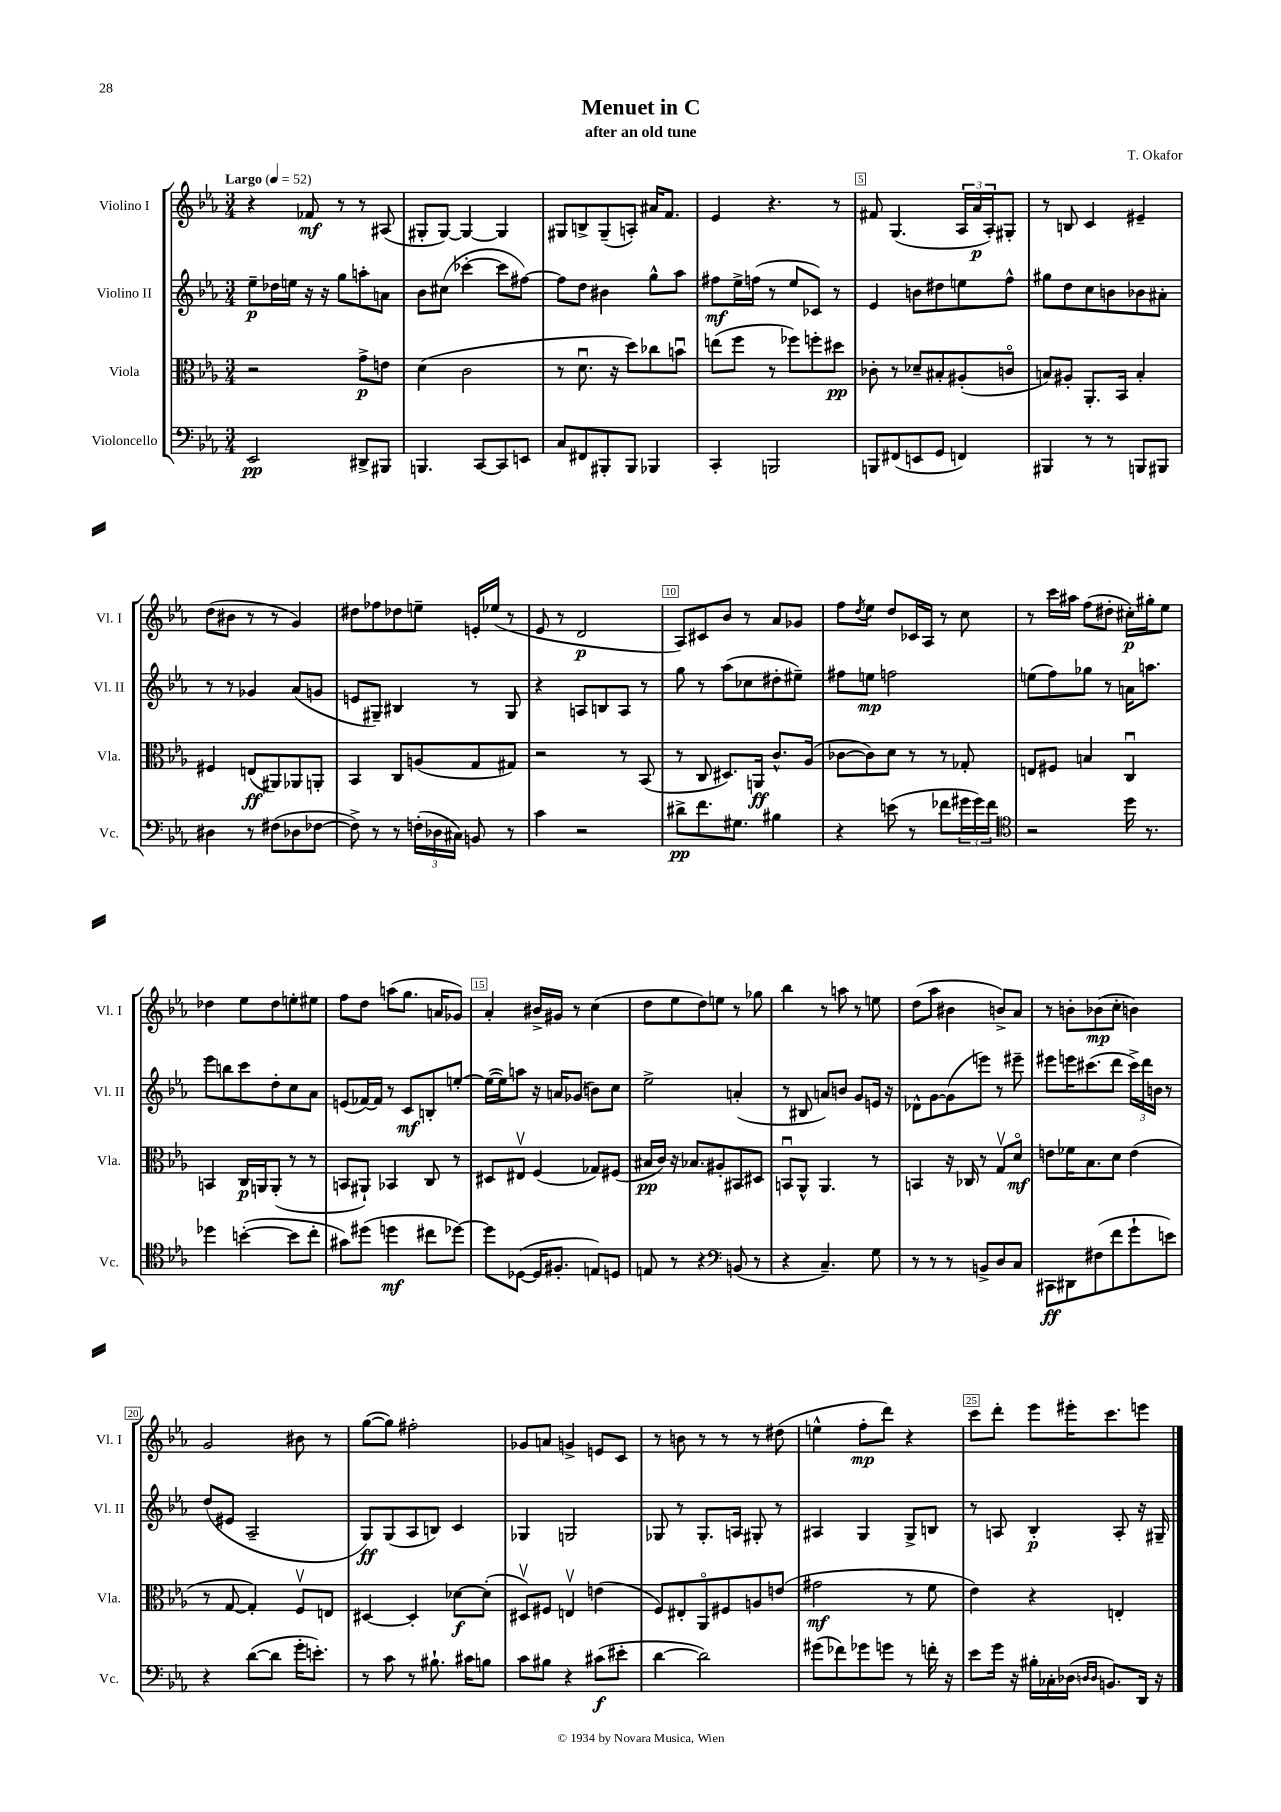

**kern	**dynam	**kern	**dynam	**kern	**dynam	**kern	**dynam
*part4	*part4	*part3	*part3	*part2	*part2	*part1	*part1
*staff4	*staff4	*staff3	*staff3	*staff2	*staff2	*staff1	*staff1
*I"Violoncello	*	*I"Viola	*	*I"Violino II	*	*I"Violino I	*
*I'Vc.	*	*I'Vla.	*	*I'Vl. II	*	*I'Vl. I	*
*clefF4	*	*clefC3	*	*clefG2	*	*clefG2	*
*k[b-e-a-]	*	*k[b-e-a-]	*	*k[b-e-a-]	*	*k[b-e-a-]	*
*M3/4	*	*M3/4	*	*M3/4	*	*M3/4	*
*MM52	*	*MM52	*	*MM52	*	*MM52	*
=1	=1	=1	=1	=1	=1	=1	=1
!	!	!	!	!	!	!LO:TX:a:B:t=Largo	!
2EE-/	pp	2r	.	8ee-~\L	p	4r	.
.	.	.	.	16dd-X\L	.	.	.
.	.	.	.	16een\JJ	.	.	.
.	.	.	.	16r	.	8f-X/	mf
.	.	.	.	16r	.	.	.
.	.	.	.	8gg\L	.	8r	.
8DD#X^/L	.	8g^\L	p	8aan'\	.	8r	.
8BBB#X/J	.	8en\J	.	8an\J	.	(8A#X/	.
=2	=2	=2	=2	=2	=2	=2	=2
4.BBBn/	.	(4d\	.	8b-\L	.	8G#X'/L	.
.	.	.	.	(8cc#X\J	.	[8G#/J)	.
.	.	2c\	.	[4ccc-X'\	.	4G#/_	.
[8CC/L	.	.	.	.	.	.	.
8CC/]	.	.	.	8ccc-\L]	.	4G#/]	.
8EEn/J	.	.	.	[8ff#X\J)	.	.	.
=3	=3	=3	=3	=3	=3	=3	=3
8C/L	.	8r	.	8ff#\L]	.	8G#X/L	.
8FF#X/	.	8.du\	.	8dd\J	.	8Bn^/	.
8BBB#X'/	.	.	.	4b#X\	.	(8G#~/	.
.	.	16r	.	.	.	.	.
8BBB#/J	.	8dd\L)	.	.	.	8An'/J)	.
4BBB-X/	.	8cc-X\	.	8gg^^\L	.	16a#X/KL	.
.	.	.	.	.	.	8.f/J	.
.	.	8bnu\J	.	8aa-\J	.	.	.
=4	=4	=4	=4	=4	=4	=4	=4
4CC'/	.	(8een\L	.	8ff#X\L	mf	4e-/	.
.	.	8ff\J	.	16ee-^\L	.	.	.
.	.	.	.	(16ffn\JJ	.	.	.
2BBBn/	.	8r	.	8r	.	4.r	.
.	.	8ff-X\L)	.	8ee-/L	.	.	.
.	.	8ffn'\	.	8c-X/J)	.	.	.
.	.	8dd#X\J	pp	8r	.	8r	.
=5	=5	=5	=5	=5	=5	=5	=5
8BBBn/L	.	8c-X'\	.	4e-/	.	8f#X/	.
(8FF#X/	.	8r	.	.	.	(4.G/	.
8EEn/	.	8d-X~/L	.	8bn\L	.	.	.
8GG/J	.	8B#X'/	.	8dd#X\	.	.	.
4FFn/)	.	(8A#X'/	.	8een\	.	24A-/LL	.
.	.	.	.	.	.	24a-/	p
.	.	.	.	.	.	24A-'/J)	.
.	.	8cn/J	.	8ff^^\J	.	8G#X'/J	.
=6	=6	=6	=6	=6	=6	=6	=6
4BBB#X/	.	8Bn/L)	.	8gg#X\L	.	8r	.
.	.	8A#X'/J	.	8dd\	.	8Bn/	.
8r	.	8.AA-'/L	.	8cc\	.	4c/	.
8r	.	.	.	8bn\	.	.	.
.	.	16BB-/Jk	.	.	.	.	.
8BBBn/L	.	4B'/	.	8b-X\	.	4e#X~/	.
8BBB#X/J	.	.	.	8a#X'\J	.	.	.
!!LO:LB:g=z
=7	=7	=7	=7	=7	=7	=7	=7
4D#X\	.	4F#X/	.	8r	.	(8dd\L	.
.	.	.	.	8r	.	8b#X\J	.
8r	.	(8En/L	ff	4g-X/	.	8r	.
(8F#X\L	.	8AA#X/)	.	.	.	8r	.
8D-X\	.	8AA-X/	.	(8a-/L	.	4g/)	.
[8F-X\J	.	8AAn'/J	.	8gn/J	.	.	.
=8	=8	=8	=8	=8	=8	=8	=8
8F-^\])	.	4BB-/	.	8en/L	.	8dd#X\L	.
8r	.	.	.	8G#X~/J)	.	8ff-X\	.
8r	.	8C/L	.	4B#X/	.	8dd-X\	.
(24Fn'\LL	.	(8An/	.	.	.	8een~\J	.
24D-X\	.	.	.	.	.	.	.
24C#X\JJ)	.	.	.	.	.	.	.
8BBn/	.	8G/	.	8r	.	16en'/LL	.
.	.	.	.	.	.	(16ee-X/JJ	.
8r	.	8G#X/J)	.	8G#/	.	8r	.
=9	=9	=9	=9	=9	=9	=9	=9
4c\	.	2r	.	4r	.	8e-/	.
.	.	.	.	.	.	8r	.
2r	.	.	.	8An/L	.	2d/	p
.	.	.	.	8Bn/	.	.	.
.	.	8r	.	8A/J	.	.	.
.	.	(8BB-/	.	8r	.	.	.
=10	=10	=10	=10	=10	=10	=10	=10
8d#X^\L	pp	8r	.	8gg\	.	8A-/L)	.
8.f\	.	8C/	.	8r	.	8c#X/	.
.	.	8.D#X/L)	.	(8aa-\L	.	8b-/J	.
8.G#X\J	.	.	.	.	.	.	.
.	.	.	.	8cc-X\	.	8r	.
.	.	16AAn/Jk	ff	.	.	.	.
4B#X\	.	8.c^^/L	.	8dd#X'\	.	8a-/L	.
.	.	.	.	8ee#X~\J)	.	8g-X/J	.
.	.	(16A-/Jk	.	.	.	.	.
=11	=11	=11	=11	=11	=11	=11	=11
4r	.	[8c-X\L	.	8ff#X\L	.	8ff\L	.
.	.	.	.	.	.	8qdd/	.
.	.	8c-\])	.	8een\J	mp	8ee-\J	.
(8en\	.	8d\J	.	2ffn\	.	8dd/L	.
8r	.	8r	.	.	.	16c-X/L	.
.	.	.	.	.	.	16A-/JJ	.
8f-X\L	.	8r	.	.	.	8r	.
24g#X\L	.	8G-X'/	.	.	.	8cc\	.
24g#\)	.	.	.	.	.	.	.
24f-\JJ	.	.	.	.	.	.	.
=12	=12	=12	=12	=12	=12	=12	=12
*clefC4	*	*	*	*	*	*	*
2r	.	8En/L	.	(8een\L	.	8r	.
.	.	8F#X/J	.	8ff\)	.	16ccc\LL	.
.	.	.	.	.	.	16aa#X\JJ	.
.	.	4Bn/	.	8gg-X\J	.	(8ff\L	.
.	.	.	.	8r	.	8dd#X'\J	.
16dd\	.	4Cu/	.	16an\KL	.	16cc#X'\LL)	p
8.r	.	.	.	8.aan\J	.	16gg#X'\J	.
.	.	.	.	.	.	8ee-\J	.
!!LO:LB:g=z
=13	=13	=13	=13	=13	=13	=13	=13
4dd-X\	.	4BBn/	.	8eee-\L	.	4dd-X\	.
.	.	.	.	8bbn\	.	.	.
([4bn'\	.	16C/LL	p	8ccc\	.	8ee-\L	.
.	.	16AAn/J	.	.	.	.	.
.	.	(8AA'/J	.	8dd'\	.	8dd-\	.
8b\L]	.	8r	.	8cc\	.	8een'\	.
8cc'\J	.	8r	.	8a-\J	.	8ee#X\J	.
=14	=14	=14	=14	=14	=14	=14	=14
8g#X\L)	.	8BBn/L	.	(8en/L	.	8ff\L	.
(8dd#X\J	.	8AA#X`/J)	.	[16f-X/L)	.	8dd\J	.
.	.	.	.	16f-/JJ]	.	.	.
4ddn\	mf	4BB-X/	.	8r	.	(8aan\L	.
.	.	.	.	8c/L	mf	8.gg\J	.
8cc#X\L	.	8C/	.	8Bn'/	.	.	.
.	.	.	.	.	.	16an/KL	.
[8dd-X\J)	.	8r	.	[8een'/J	.	8g-X/J)	.
=15	=15	=15	=15	=15	=15	=15	=15
8dd-\L]	.	8D#X/L	.	(16ee\LL_	.	4a-'/	.
.	.	.	.	16ee\J])	.	.	.
([8D-X\J	.	8E#Xv/J	.	8aan\J	.	.	.
16D-/KL]	.	(4F/	.	16r	.	16b#X^/LL	.
8.F#X'/J	.	.	.	16an/KL	.	16g#X/JJ	.
.	.	.	.	(8g-X/J	.	8r	.
8En/L)	.	8G-X/L)	.	8bn\L)	.	(4cc\	.
8Dn/J	.	(8F#X/J	.	8cc\J	.	.	.
=16	=16	=16	=16	=16	=16	=16	=16
8En/	.	16B#X/LL	pp	2ee-^\	.	8dd\L	.
.	.	16c/JJ)	.	.	.	.	.
8r	.	16r	.	.	.	8ee-\	.
.	.	8.B-X/L	.	.	.	.	.
4r	.	.	.	.	.	8dd\)	.
.	.	8A#X'/	.	.	.	8een\J	.
*clefF4	*	*	*	*	*	*	*
(8BBn/	.	8BB#X/	.	(4an'/	.	8r	.
8r	.	8D#X/J	.	.	.	8gg-X\	.
=17	=17	=17	=17	=17	=17	=17	=17
4r	.	8BBnu/L	.	8r	.	4bb-\	.
.	.	8AA-^^/J	.	8B#X/	.	.	.
4.C~/)	.	4.AA-/	.	8an/L)	.	8r	.
.	.	.	.	8bn/J	.	8aan\	.
.	.	.	.	8g/L	.	8r	.
8G\	.	8r	.	16en/Jk	.	8een\	.
.	.	.	.	16r	.	.	.
=18	=18	=18	=18	=18	=18	=18	=18
8r	.	4BBn/	.	8d-X^^\L	.	(8dd\L	.
8r	.	.	.	[8g\	.	8aa-\J	.
8r	.	16r	.	(8g\]	.	4b#X\	.
.	.	16C-X/	.	.	.	.	.
8BBn^/L	.	8r	.	8eeen\J)	.	.	.
8D/	.	8Gv/L	.	8r	.	8bn^/L)	.
8C/J	.	8d/J	mf	8eee#X~\	.	8a-/J	.
=19	=19	=19	=19	=19	=19	=19	=19
8CC#X\L	ff	8en\L	.	8eee#X\L	.	8r	.
8DD#X\	.	16f-X\K	.	16eeen\K	.	8bn'\L	.
.	.	8.B-\	.	(8.ccc#X\	.	.	.
(8F#X\	.	.	.	.	.	(8b-X\	mp
8f\	.	8d\J	.	8ddd\J	.	8cc'\J	.
8g`\	.	(4e\	.	24ccc#^\LL)	.	4bn\)	.
.	.	.	.	24ddd\	.	.	.
.	.	.	.	24bn\JJ	.	.	.
8en\J)	.	.	.	8r	.	.	.
!!LO:LB:g=z
=20	=20	=20	=20	=20	=20	=20	=20
4r	.	8r	.	(8dd/L	.	2g/	.
.	.	[8G/	.	8e#X/J	.	.	.
([8d\L	.	4G'/])	.	2A-~/	.	.	.
8d\J]	.	.	.	.	.	.	.
16g'\KL	.	8Fv/L	.	.	.	8b#X\	.
8.en'\J)	.	.	.	.	.	.	.
.	.	8En/J	.	.	.	8r	.
=21	=21	=21	=21	=21	=21	=21	=21
8r	.	[4D#X/	.	8G/L)	ff	([8gg\L	.
8c\	.	.	.	(8G/	.	8gg\J])	.
8r	.	4D#'/]	.	8A-/	.	2ff#X'\	.
8.B#X`\	.	.	.	8Bn/J)	.	.	.
.	.	[8d-X\L	f	4c/	.	.	.
16c#X\KL	.	.	.	.	.	.	.
8Bn\J	.	(8d-'\J]	.	.	.	.	.
=22	=22	=22	=22	=22	=22	=22	=22
8c\L	.	8D#Xv/L)	.	4G-X/	.	8g-X/L	.
8B#X\J	.	8F#X/J	.	.	.	8an/J	.
4r	.	4Env/	.	2Gn/	.	4gn^/	.
(8c#X\L	f	(4en\	.	.	.	8en/L	.
8e#X'\J	.	.	.	.	.	8c/J	.
=23	=23	=23	=23	=23	=23	=23	=23
[4d\	.	8F/L)	.	8G-X/	.	8r	.
.	.	8E#X'/	.	8r	.	8bn\	.
2d\])	.	8AA-/	.	8.G-'/L	.	8r	.
.	.	8F#X/	.	.	.	8r	.
.	.	.	.	16An/Jk	.	.	.
.	.	8An/	.	8G#X'/	.	8r	.
.	.	(8en/J	.	8r	.	(8dd#X\	.
=24	=24	=24	=24	=24	=24	=24	=24
(8g#X\L	.	2g#X\	mf	4A#X/	.	4een^^\	.
8f-X\)	.	.	.	.	.	.	.
8g-X\	.	.	.	4G/	.	8ff'\L	mp
8gn\J	.	.	.	.	.	8ddd\J)	.
8r	.	8r	.	8G^/L	.	4r	.
16fn'\	.	8f\	.	8Bn/J	.	.	.
16r	.	.	.	.	.	.	.
=25	=25	=25	=25	=25	=25	=25	=25
8e-\L	.	4e-\)	.	8r	.	8ccc\L	.
16g\Jk	.	.	.	8An/	.	8ddd'\J	.
16r	.	.	.	.	.	.	.
16B#X'\LL	.	4r	.	4B-'/	p	8eee-\L	.
16C-X'\	.	.	.	.	.	.	.
(16D-X\JJ	.	.	.	.	.	16eee#X'\K	.
16qqDn/LL	.	.	.	.	.	.	.
16qqD/JJ	.	.	.	.	.	.	.
8.BBn/L)	.	.	.	.	.	8.ccc\	.
.	.	4En'/	.	8A'/	.	.	.
16DD/Jk	.	.	.	16r	.	8eeen\J	.
16r	.	.	.	16G#X~/	.	.	.
==	==	==	==	==	==	==	==
*-	*-	*-	*-	*-	*-	*-	*-
